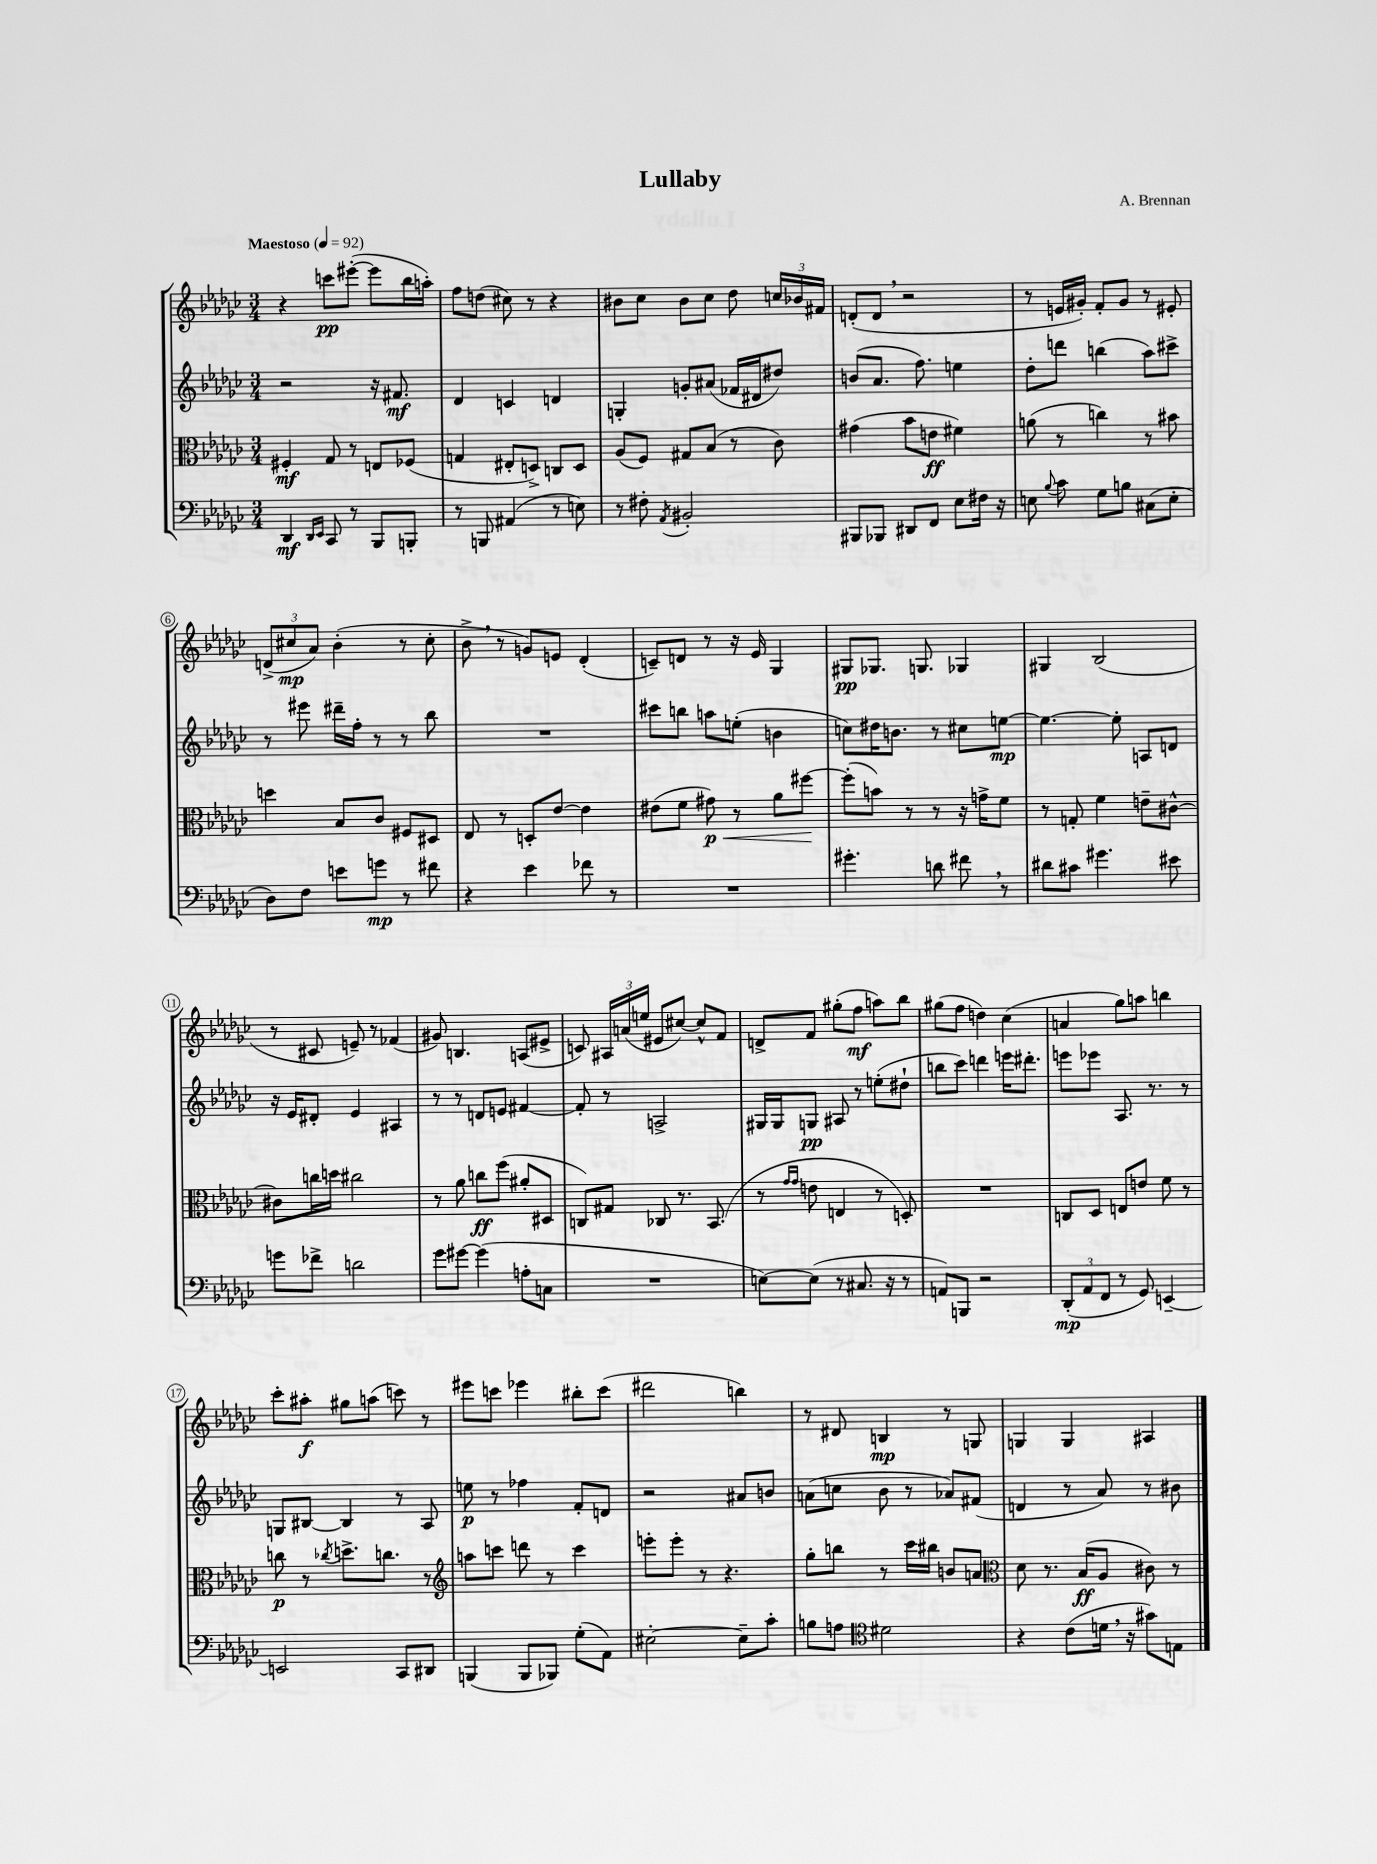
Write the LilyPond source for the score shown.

\header { title = "Lullaby" composer = "A. Brennan" }
<<
\new StaffGroup <<
\new Staff = "s0" {
    \clef treble \key ges \major \numericTimeSignature \time 3/4 \tempo "Maestoso" 4 = 92
    \autoBeamOff r4 c'''8[\pp eis'''8]~-.( eis'''8[ bes''16 a''16]-.) |
    f''8[ d''8]( cis''8) r8 r4 |
    bis'8[ ces''8] bis'8[ ces''8] des''8 \tuplet 3/2 { c''16[ bes'16 fis'16] } |
    d'8[-.( d'8] \breathe r2 |
    r8 e'16[ gis'16]-.) f'8[-. gis'8] r8 eis'8-. |
    \tuplet 3/2 { d'8[->( cis''8\mp aes'8]) } bes'4-.( r8 cis''8-. |
    bes'8-> \breathe r8 g'8[) e'8] des'4-.( |
    c'8[--) d'8] r8 r16 ees'16 ges4 |
    gis8[\pp ges8.] g8. ges4 |
    gis4 bes2( |
    r8 cis'8 e'8--) r8 fes'4( |
    gis'8) b4. a8[( eis'8]-> |
    c'8) \tuplet 3/2 { ais16[ a'16( e''16] } eis'8[ cis''8]~) cis''8[-^ f'8] |
    d'8[-> f'8] gis''8[-.( f''8]\mf a''8[) bes''8] |
    gis''8[( f''8] d''4) ces''4( |
    a'4 ges''8[) a''8] b''4 |
    ces'''8[-. ais''8]-.\f gis''8[ a''8]( c'''8) r8 |
    eis'''8[ c'''8] ees'''4 bis''8[-. c'''8]( |
    dis'''2 b''4) |
    r8 dis'8 b4\mp r8 g8 |
    g4 g4 ais4 \bar "|." |
}
\new Staff = "s1" {
    \clef treble \key ges \major \numericTimeSignature \time 3/4
    \autoBeamOff r2 r16 fis'8.\mf |
    des'4 c'4 d'4 |
    g4-. g'8[-. ais'8]( fes'16[ dis'16 dis''8]) |
    b'8[( aes'8.] f''8.) e''4 |
    des''8[-. d'''8] b''4( aes''8[) cis'''8]-> |
    r8 eis'''8 dis'''16[-- f''16]-. r8 r8 bes''8 |
    R2. |
    cis'''8[ b''8] a''8[ e''8]-.( b'4 |
    c''8[) dis''16 b'8.] r8 cis''8[ e''8]~\mp |
    e''4.~ e''8-. a8[ d'8] |
    r16 ees'16[ dis'8]-. ees'4 ais4 |
    r8 r8 d'8[ e'8] fis'4~ |
    fis'8-. r8 a2-> |
    gis16[ gis16 g8]\pp ais8 r8 e''8[-.( dis''8]-! |
    b''8[ ces'''8]) d'''4 e'''16[ dis'''8.]-. |
    e'''8[ ees'''8] aes8. r8. r8 |
    g8[ bis8]~ bis4 r8 aes8 |
    e''8\p r8 fes''4 f'8[-. d'8] |
    r2 ais'8[ b'8] |
    a'8[( c''8] bes'8 r8 aes'8[) fis'8]( |
    d'4 r8 aes'8) r8 bis'8 \bar "|." |
}
\new Staff = "s2" {
    \clef alto \key ges \major \numericTimeSignature \time 3/4
    \autoBeamOff fis4-.\mf ges8 r8 e8[ fes8]( |
    g4 eis8[-. d8]->) c8[ d8] |
    aes8[( f8]) gis8[ bes8]( r8 ces'8) |
    gis'4( bes'8[ e'8]\ff fis'4) |
    a'8( r8 c''4) r8 bis'8 |
    d''4 bes8[ ces'8] fis8[ dis8] |
    ees8 r8 d8[-. ees'8]~ ees'4 |
    eis'8[( f'8] gis'8\p\<) r8 aes'8[ fis''8]~\! |
    fis''8[-.( b'8]) r8 r8 r16 g'16[-> f'8] |
    r8 g8-. f'4 e'8[-- cis'8]~-^ |
    cis'8[ c''16 d''16] cis''2 |
    r8 aes'8 c''8[\ff f''8]( ais'8[-. dis8] |
    c8[) gis8] ces8 r8. bes,8.( |
    r8 \grace { ges'16[ ges'16] } e'8 e4 r8 d8-.) |
    R2. |
    c8[ des8] e8[ e'8] f'8 r8 |
    c''8\p r8 \acciaccatura { ces''8 } d''8.[-> c''8.] r8 |
    \clef treble a''8[ c'''8] d'''8 r8 c'''4 |
    e'''8[-. e'''8]-. r8 r4. |
    ges''8[-. b''8] r8 ces'''16[ bis''16] b'8[ a'8] |
    \clef alto des'8 r8. bes16[\ff( aes8] cis'8) r8 \bar "|." |
}
\new Staff = "s3" {
    \clef bass \key ges \major \numericTimeSignature \time 3/4
    \autoBeamOff des,4\mf \grace { des,16[ ees,16] } ces,8 r8 bes,,8[ b,,8]-. |
    r8 b,,8 ais,4( r8 e8) |
    r8 fis8-. \acciaccatura { aes,8 } bis,2-. |
    bis,,8[ bes,,8] dis,8[ f,8] ees8[ fis16] r16 |
    e8 \appoggiatura { bes8 } ces'8 ges8[ b8] cis8[( e8]-. |
    des8[) f8] e'8[ g'8]\mp r8 fis'8 |
    r4 ees'4 fes'8 r8 |
    R2. |
    gis'4.-. d'8 fis'8 \breathe r8 |
    dis'8[ cis'8] gis'4. eis'8 |
    g'8[ fes'8]-> d'2 |
    ges'8[ gis'8]~ gis'4( a8[-. c8] |
    R2. |
    e8[~) e8]( r8 cis8. r16 r8 |
    a,8[) b,,8] r2 |
    \tuplet 3/2 { des,8[-.\mp( aes,8 f,8] } r8 ges,8) e,4~-- |
    e,2 ces,8[ dis,8] |
    b,,4( b,,8[ bes,,8]) ges8[-.( aes,8]) |
    eis2~-. eis8[-- ces'8]-. |
    b8[ a8] \clef tenor dis'2 |
    r4 ces'8[( d'16] \breathe r16 gis'8[) e8] \bar "|." |
}
>>
>>
\layout { \context { \Score \override BarNumber.stencil = #(make-stencil-circler 0.1 0.3 ly:text-interface::print) } }
